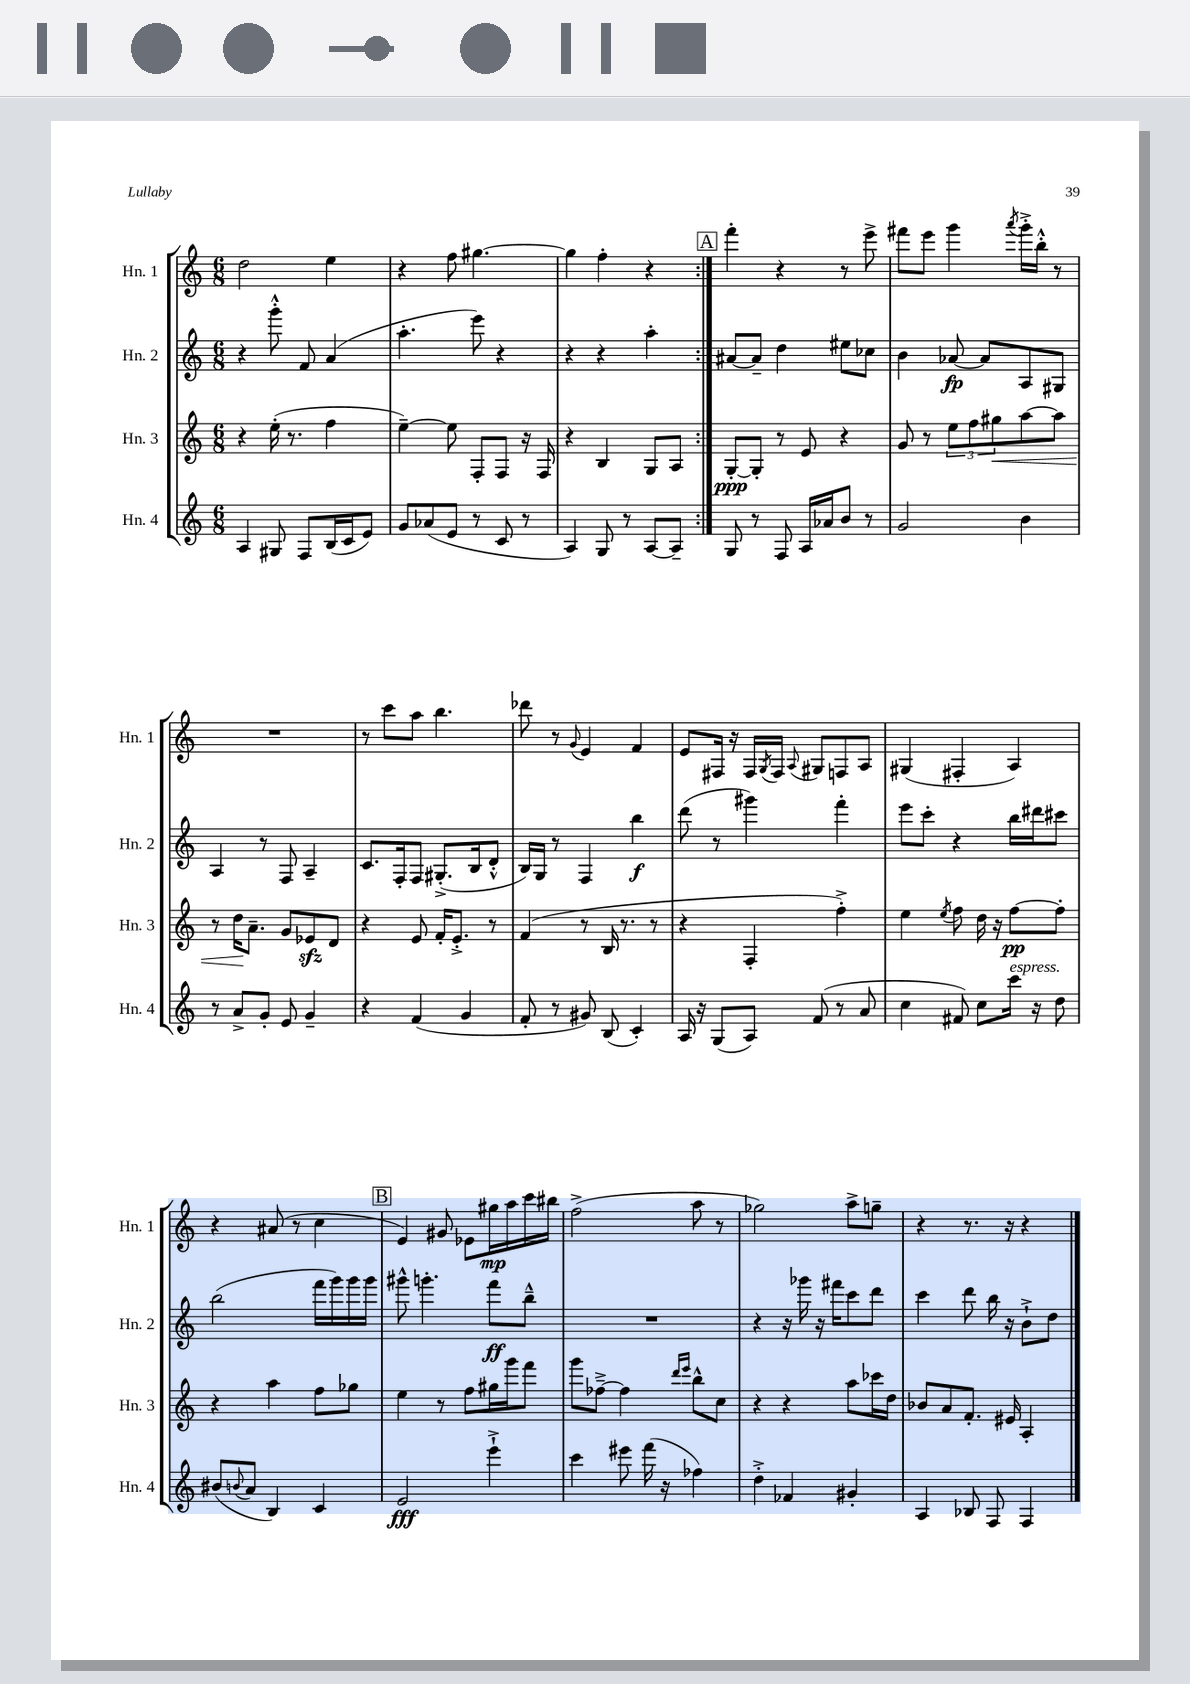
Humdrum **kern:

**kern	**kern	**kern	**kern
*staff4	*staff3	*staff2	*staff1
*clefG2	*clefG2	*clefG2	*clefG2
*k[]	*k[]	*k[]	*k[]
*M6/8	*M6/8	*M6/8	*M6/8
4A/	4r	4r	2dd\
8G#/	(16ee'\	8ggg'^^\	.
.	8.r	.	.
8F/L	.	8f/	.
(16B/L	4ff\	(4a/	4ee\
16c/J	.	.	.
8e/J)	.	.	.
=	=	=	=
8g/L	[4ee~\)	4.aa'\	4r
(8a-/	.	.	.
8e/J	8ee\]	.	8ff\
8r	8F'/L	8eee\)	[4.gg#\
8c/	8F/J	4r	.
8r	16r	.	.
.	16F/	.	.
=	=	=	=
4A/)	4r	4r	4gg#\]
8G/	4B/	4r	4ff'\
8r	.	.	.
[8A/L	8G/L	4aa'\	4r
8A~/]J	8A/J	.	.
=:|!	=:|!	=:|!	=:|!
8G/	[8G'/L	[8a#/L	4fff'\
8r	8G'/]J	8a#~/]J	.
8F/	8r	4dd\	4r
16A/LL	8e/	.	.
16a-/J	.	.	.
8b/J	4r	8ee#\L	8r
8r	.	8cc-\J	8eee^\
=	=	=	=
2g/	8g/	4b\	8fff#\L
.	8r	.	8eee\J
.	12ee\L	[8a-/	4ggg\
.	12ff\	.	.
.	.	8a-/]L	.
.	12gg#\	.	.
.	.	.	8qaaa/
4b\	[8aa\	8A/	16ggg'^\LL
.	.	.	16bb'^^\JJ
.	8aa\]J	8G#/J	8r
=	=	=	=
8r	8r	4A/	2.r
8a^/L	16dd\LK	.	.
.	8.a~\J	.	.
8g'/J	.	8r	.
8e/	8g/L	8F/	.
4g~/	8e-/	4A~/	.
.	8d/J	.	.
=	=	=	=
4r	4r	8.c/L	8r
.	.	.	8ccc\L
.	.	16F'/k	.
(4f/	8e/	8F/J	8aa\J
.	16f'/LK	(8.G#'^/L	4.bb\
.	8.e'^/J	.	.
4g/	.	.	.
.	.	16B/k	.
.	8r	8d'^^/J	.
=	=	=	=
8f'/	(4f/	16B/LL)	8ddd-\
.	.	16G/JJ	.
8r	.	8r	8r
.	.	.	8qqg/
8g#/)	8r	4F/	4e/
(8B/	16B/	.	.
.	8.r	.	.
4c'/)	.	4bb\	4f/
.	8r	.	.
=	=	=	=
16A/	4r	(8ddd\	8e/L
16r	.	.	.
(8G/L	.	8r	16F#/Jk
.	.	.	16r
8A/J)	4F'/	4ggg#\)	16F#/LL
.	.	.	8qG/
.	.	.	16F#/JJ
.	.	.	8qqA/
(8f/	.	.	8G#/L
8r	4ff'^\)	4fff'\	8F/
8a/	.	.	8A/J
=	=	=	=
4cc\	4ee\	8eee\L	(4G#/
.	.	8ccc'\J	.
.	8qee/	.	.
8f#/)	8ff\	4r	4F#'/
8cc\L	16dd\	.	.
.	16r	.	.
16ccc\Jk	[8ff\L	16bb\LL	4A/)
16r	.	16ddd#\J	.
8dd\	8ff'\]J	8ccc#\J	.
=	=	=	=
(8b#/L	4r	(2bb\	4r
8qqb/	.	.	.
8a/J	.	.	.
4B/)	4aa\	.	(8a#/
.	.	.	8r
4c/	8ff\L	16fff\LL	4cc\
.	.	16ggg\)	.
.	8gg-\J	16ggg\	.
.	.	16ggg\JJ	.
=	=	=	=
2e/	4ee\	8ggg#^^\	4e/)
.	.	4.ggg'\	.
.	8r	.	8g#/
.	8ff\L	.	8e-\L
4eee`^\	16gg#\L	8fff\L	16gg#\L
.	16ggg\J	.	16aa\
.	8fff\J	8bb~^^\J	16ccc\
.	.	.	16bb#\JJ
=	=	=	=
4ccc\	8ggg\L	2.r	(2ff^\
.	[8ff-~^\J	.	.
8eee#\	4ff-\]	.	.
(16fff\	.	.	.
16r	.	.	.
.	16qqddd/LL	.	.
.	16qqeee/JJ	.	.
4ff-\)	8bb^^\L	.	8aa\
.	8cc\J	.	8r
=	=	=	=
4dd'^\	4r	4r	2gg-\)
4f-/	4r	16r	.
.	.	16ggg-\	.
.	.	16r	.
.	.	16fff#\LK	.
4g#'/	8aa\L	8ccc\	8aa^\L
.	16ccc-\L	8ddd\J	8gg~\J
.	16dd\JJ	.	.
=	=	=	=
4A/	8b-/L	4ccc\	4r
.	8a/	.	.
8B-/	8.f'/J	8ddd\	8.r
8F/	.	16bb\	.
.	16e#/	16r	16r
4F/	4A'/	8b`^\L	4r
.	.	8dd\J	.
==	==	==	==
*-	*-	*-	*-
